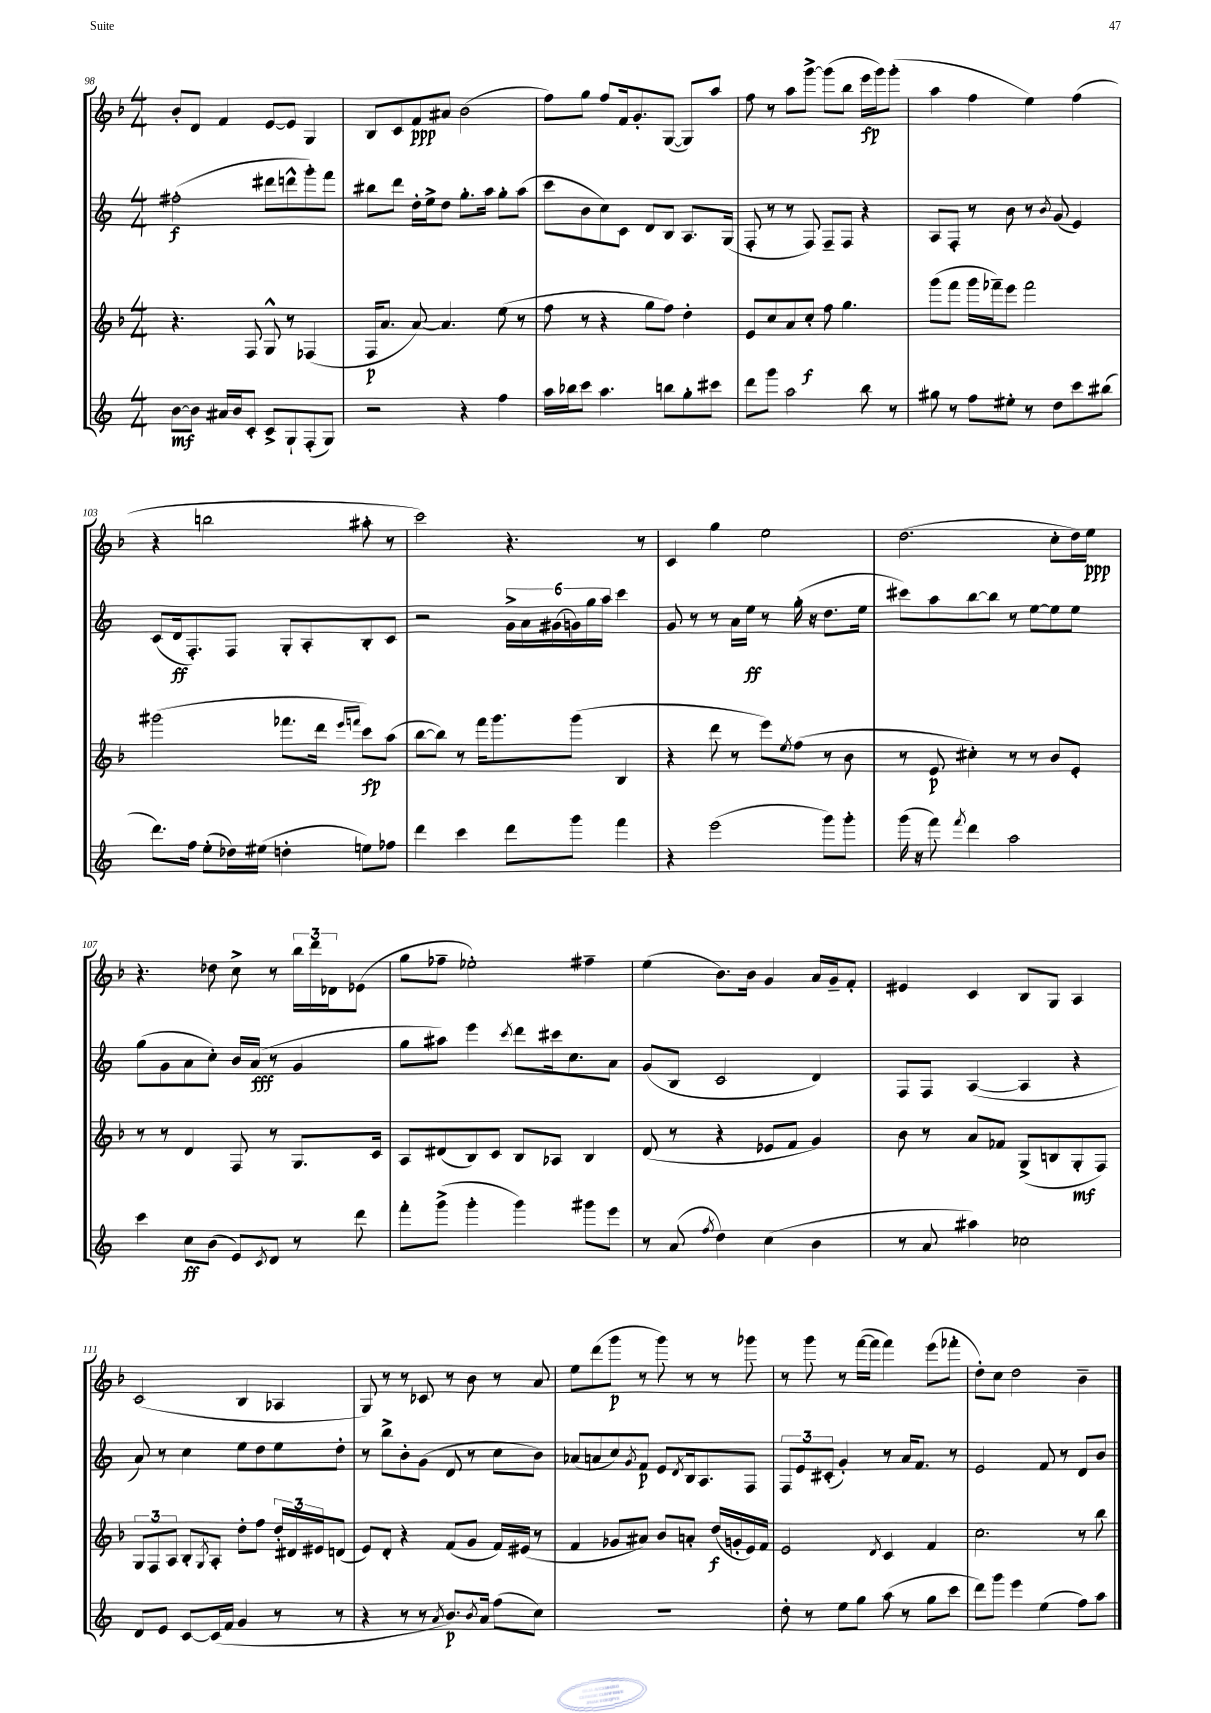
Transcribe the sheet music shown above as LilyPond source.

<<
\new StaffGroup <<
\new Staff = "s0" {
    \clef treble \key f \major \numericTimeSignature \time 4/4
    bes'8-. d'8 f'4 e'8~ e'8 g4 |
    bes8 c'8 f'8\ppp ais'8 bes'2( |
    f''8) g''8 f''8 f'16 g'8.-. g8~( g8) a''8 |
    f''8 r8 a''8 g'''8~-> g'''8( bes''8 e'''16\fp g'''16) g'''8-.( |
    a''4 f''4 e''4) f''4( |
    r4 b''2 ais''8-. r8 |
    c'''2) r4. r8 |
    c'4 g''4 e''2 |
    d''2.( c''8-. d''16) e''16\ppp |
    r4. des''8 c''8-> r8 \tuplet 3/2 { bes''16 d'''16 des'16 } ees'8( |
    g''8 fes''8-- ees''2-.) fis''4-- |
    e''4( bes'8.) bes'16 g'4 a'16 g'16-- f'8-. |
    eis'4 c'4 bes8 g8 a4 |
    c'2( bes4 aes4 |
    g8) r8 r8 ces'8 r8 bes'8 r8 a'8 |
    e''8 d'''8( g'''8\p r8 g'''8) r8 r8 ges'''8 |
    r8 g'''8 r8 f'''16~( f'''16 f'''4) e'''8( fes'''8-. |
    d''8-.) c''8 d''2 bes'4-- \bar "|." |
}
\new Staff = "s1" {
    \clef treble \key c \major \numericTimeSignature \time 4/4
    fis''2-.\f( dis'''8 d'''8-^ g'''8-.) f'''8 |
    bis''8 d'''8 d''16-. e''16-> d''8 g''8.-. a''16 g''8-. a''8( |
    c'''8 b'8 c''8) c'8 d'8 b8 a8. g16( |
    f8-. r8 r8 f8) f8-- f8 r4 |
    a8 f8-. r8 b'8 r8 \acciaccatura { b'8 } g'8( e'4) |
    c'8( d'16\ff f8.-.) f8 g8-. a8-. b8-. c'8 |
    r2 \tuplet 6/4 { g'16-> a'16 gis'16( g'16) g''16 a''16 } c'''4 |
    g'8 r8 r8 a'16 e''16\ff r8 g''16-.( r16 d''8. e''16 |
    cis'''8) a''8 b''8~ b''8 r8 e''8~ e''8 e''8 |
    g''8( g'8 a'8 c''8-.) b'16 a'16\fff( r8 g'4 |
    g''8 ais''8) e'''4 \acciaccatura { c'''8 } d'''8 cis'''16 c''8. a'8 |
    g'8( b8 c'2 d'4) |
    f8 f8 a4~( a4 r4 |
    a'8) r8 c''4 e''8 d''8 e''8 d''8-. |
    r8 b''8-> b'8-. g'8( d'8 r8 c''8 b'8) |
    aes'8( a'8 c''8) \acciaccatura { g'8 } f'8\p e'8 \acciaccatura { d'8 } b16 a8. f8 |
    \tuplet 3/2 { f8 e'8 cis'8-.( } g'4-.) r8 a'16 f'8. r8 |
    e'2 f'8 r8 d'8 b'8 \bar "|." |
}
\new Staff = "s2" {
    \clef treble \key f \major \numericTimeSignature \time 4/4
    r4. f8 g8-^ r8 fes4( |
    f16\p a'8. a'8~) a'4. e''8( r8 |
    f''8 r8 r4 g''8 f''8) d''4-. |
    e'8 c''8 a'8 c''8-.\f f''8 g''4. |
    g'''8( f'''8 g'''16 fes'''16--) e'''8 fes'''2 |
    gis'''2( fes'''8. d'''16 \grace { e'''16 f'''16 } c'''8\fp) a''8( |
    bes''8~ bes''8) r8 f'''16 g'''8. g'''8( bes4 |
    r4 d'''8 r8 e'''8) \acciaccatura { e''8 } f''8( r8 bes'8 |
    r8 e'8\p cis''4-.) r8 r8 bes'8 e'8-. |
    r8 r8 d'4 f8 r8 g8. c'16 |
    a8 dis'8( bes8) c'8 bes8 aes8 bes4 |
    d'8( r8 r4 ees'8 f'8 g'4) |
    bes'8 r8 a'8 fes'8 g8->( b8 g8-.\mf f8) |
    \tuplet 3/2 { g8 f8 a8 } bes8-. \acciaccatura { g8 } a8-. d''8-. f''8 \tuplet 3/2 { d''16-. dis'16 eis'16 } d'8( |
    e'8) d'8-. r4 f'8( g'8 f'16) eis'16( r8 |
    f'4 ges'8 ais'8) bes'8 a'8-. d''16\f( g'16-. e'16) f'16 |
    e'2 \acciaccatura { d'8 } c'4 f'4 |
    c''2. r8 bes''8 \bar "|." |
}
\new Staff = "s3" {
    \clef treble \key c \major \numericTimeSignature \time 4/4
    b'8~\mf b'8 ais'16 b'16 c'8-. c'8-> g8-! f8-.( g8) |
    r2 r4 f''4 |
    a''16 bes''16 c'''8 a''4. b''8 g''8-. cis'''8 |
    d'''8 g'''8 a''2 b''8 r8 |
    gis''8 r8 f''8 eis''8-. r8 d''8 c'''8 bis''8( |
    d'''8.) f''16 e''8-.( des''16) eis''16( d''4-. e''8) fes''8 |
    d'''4 c'''4 d'''8 g'''8 f'''4 |
    r4 e'''2( g'''8) g'''8-. |
    g'''16( r16 f'''8) \acciaccatura { f'''8 } d'''4 a''2 |
    c'''4 c''8\ff b'8( e'8) \acciaccatura { c'8 } d'8 r8 d'''8 |
    f'''8-. g'''8->( g'''4-. g'''4) gis'''8 e'''8 |
    r8 a'8( \acciaccatura { f''8 } d''4) c''4( b'4 |
    r8 a'8 ais''4) ces''2 |
    d'8 e'8 c'8~ c'16( f'16 g'4 r8 r8 |
    r4 r8 r8 \acciaccatura { a'8 } b'8.\p) \acciaccatura { b'8 } a'16 f''8( c''8) |
    R1 |
    d''8-. r8 e''8 g''8 a''8( r8 g''8 c'''8 |
    d'''8) g'''8 e'''4 e''4( f''8) a''8 \bar "|." |
}
>>
>>
\layout { \context { \Score currentBarNumber = #98 } }
